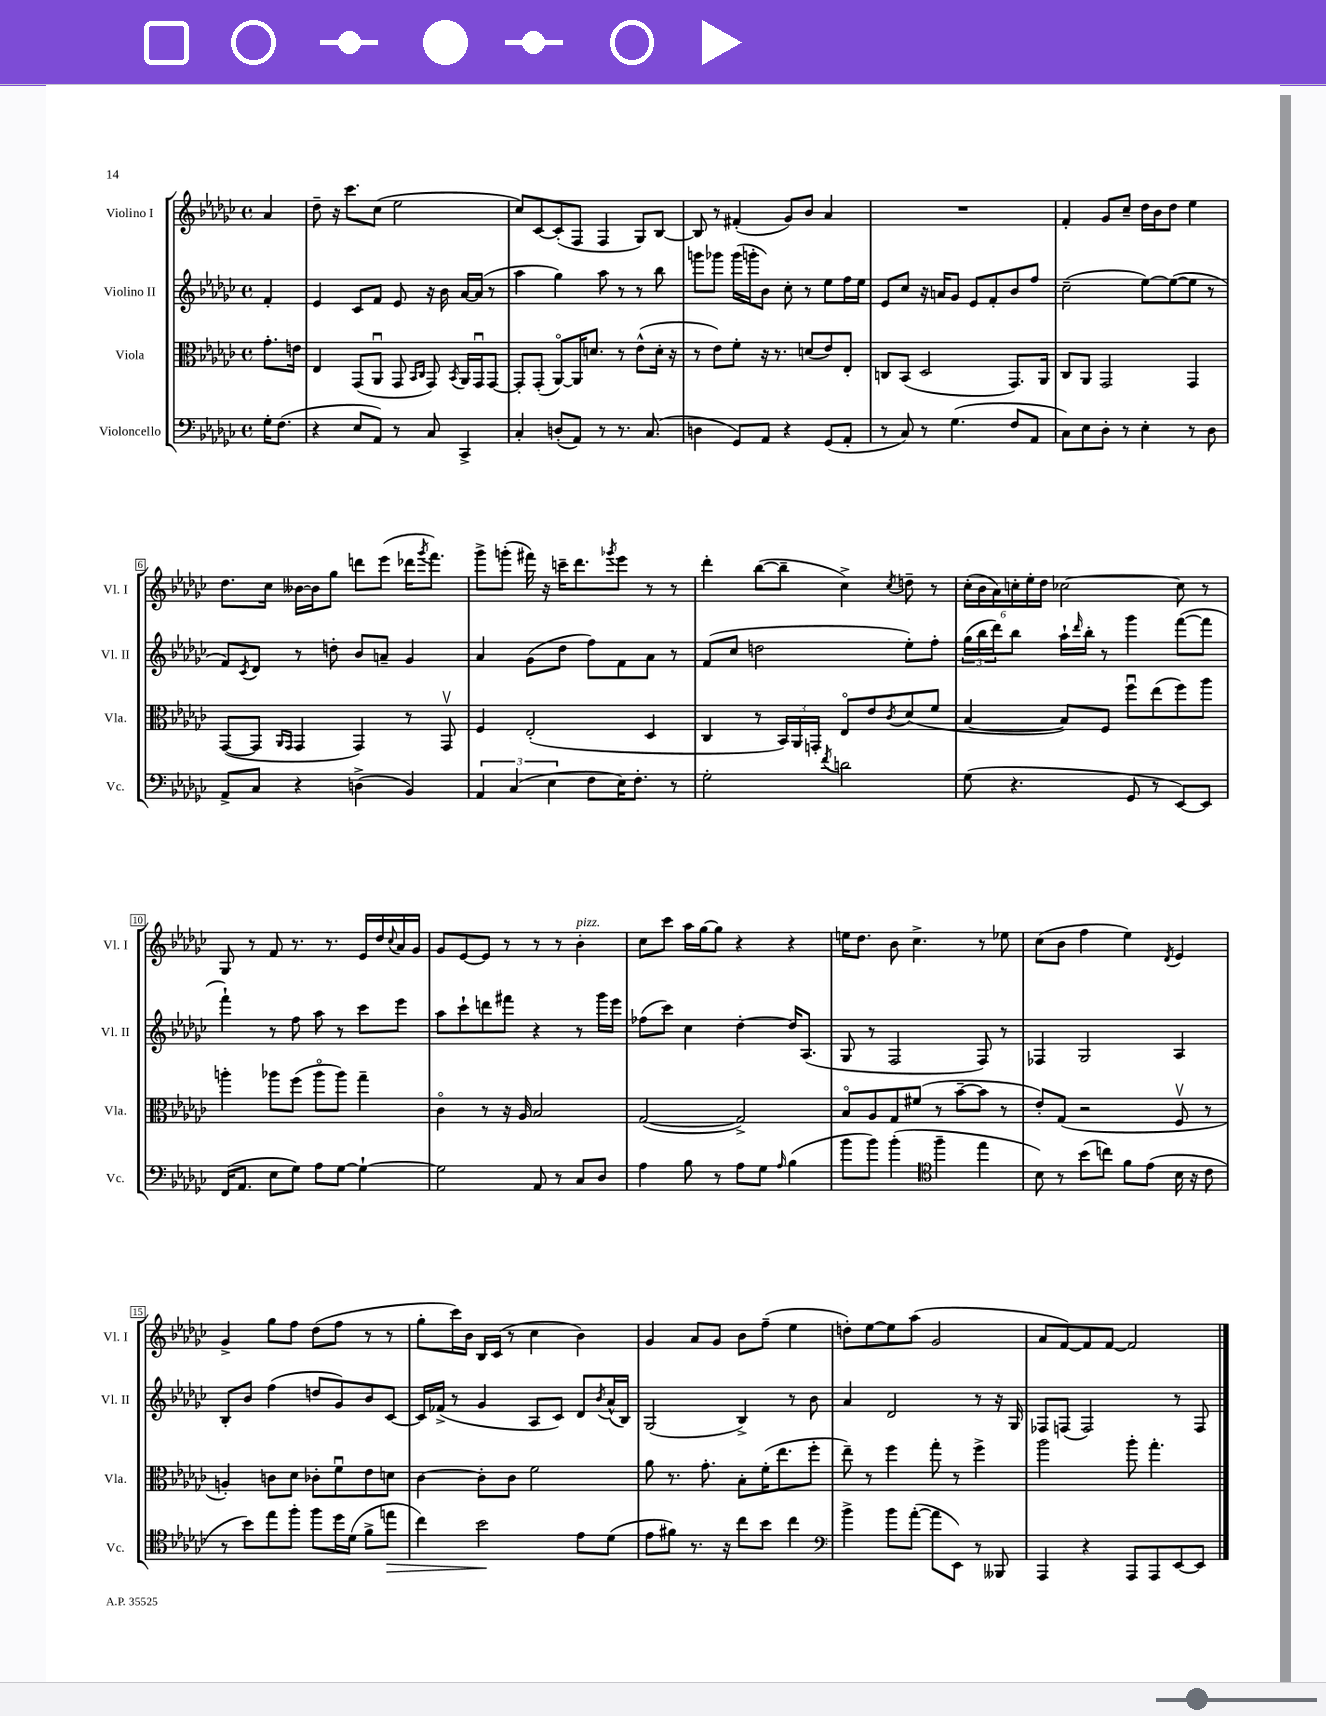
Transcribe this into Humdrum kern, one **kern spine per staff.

**kern	**kern	**kern	**kern
*staff4	*staff3	*staff2	*staff1
*clefF4	*clefC3	*clefG2	*clefG2
*k[b-e-a-d-g-c-]	*k[b-e-a-d-g-c-]	*k[b-e-a-d-g-c-]	*k[b-e-a-d-g-c-]
*M4/4	*M4/4	*M4/4	*M4/4
*met(c)	*met(c)	*met(c)	*met(c)
16G-'	8.g-'	4f'	4a-
(8.F	.	.	.
.	16e	.	.
=	=	=	=
4r	4E-	4e-	8dd-~
.	.	.	16r
.	.	.	8.ccc-
8E-	(8GG-	8c-	.
8AA-)	8AA-u	8f	(8cc-
8r	8GG-	8e-	2ee-
.	16qqBB-	.	.
.	16qqC-	.	.
8C-	8GG-)	16r	.
.	.	16b-	.
.	8qBB-	.	.
4CC-^	16AA-	[16a-	.
.	16GG-u	(16a-]	.
.	[8GG-	8r	.
=	=	=	=
4C-'	8GG-']	4aa-	8cc-)
.	(8GG-'	.	[8c-
(8D'	[8AA-o)	4gg-)	(8c-']
8AA-)	16AA-]	.	8F
.	8.d	.	.
8r	.	8aa-	4F
8.r	8r	8r	.
.	(8e-^^	8r	8G-)
(8.C-	.	.	.
.	16d'	8bb-	[8B-
.	16r	.	.
=	=	=	=
4D	8r	8ggg	8B-]
.	8e-)	8ggg-	8r
8GG-)	8f'	(16ggg-	(4f#'
.	.	16ggg'	.
8AA-	16r	8b-)	.
.	8.r	.	.
4r	.	8cc-'	8g-)
.	(8d	8r	8b-
(8GG-	8e-)	8ee-	4a-
8AA-'	8E-'	16ff	.
.	.	16ee-	.
=	=	=	=
8r	8C	8e-	1r
8C-)	(8BB-	8cc-	.
8r	2D-	16r	.
.	.	16a	.
(4.G-	.	8g-	.
.	.	8e-	.
.	.	8f'	.
8F	8.GG-)	8b-	.
8AA-	.	8ff	.
.	16AA-	.	.
=	=	=	=
8C-)	8C-	(2cc-~	4f'
8E-	8AA-	.	.
8D-'	2GG-	.	8g-
8r	.	.	8cc-~
4E-'	.	[8ee-)	16dd-
.	.	.	16b-
.	.	(8ee-_	8dd-
8r	4GG-	8ee-]	4ee-
8D-	.	8r	.
=	=	=	=
8AA-^	([8GG-	8f)	8.dd-
.	.	8qc-	.
8C-	8GG-]	8d-	.
.	.	.	16cc-
.	16qqAA-	.	.
.	16qqGG-	.	.
4r	4GG-	8r	[16b--
.	.	.	16b--]
.	.	8dd'	8gg-
(4D^	4GG-)	8b-	8ddd
.	.	8a~	(8eee-
4BB-)	8r	4g-	16ddd-
.	.	.	8qggg-
.	.	.	8.fff)
.	8GG-v	.	.
=	=	=	=
6AA-	4F	4a-	8ggg-^
.	.	.	(8ggg'
(6C-	.	.	.
.	(2E-'	(8g-	16fff#)
.	.	.	16r
6E-	.	.	.
.	.	8dd-	16ccc~
.	.	.	8.ddd-
8F	.	8ff)	.
.	.	.	8qggg-
16E-)	.	8f	8eee-
8.F'	.	.	.
.	4D-	8a-	8r
8r	.	8r	8r
=	=	=	=
2G-'	4C-	(8f	4ddd-'
.	.	8cc-	.
.	8r	2dd	([8bb-
.	24BB-)	.	8bb-~]
.	24AA-	.	.
.	24GG'	.	.
8qf	.	.	.
2d	8E-o	.	4cc-^)
.	8e-	.	.
.	8qc-	.	8qcc-
.	(8d-	8ee-')	8dd~
.	8f	8ff'	8r
=	=	=	=
(8G-	[4B-	(24gg-	(24cc-'
.	.	24bb-	24b-
.	.	24ddd-)	24a-)
4.r	.	8bb-	24cc'
.	.	.	24ee-'
.	.	.	24dd-
.	8B-])	16aa-`	[2cc-
.	.	16qqddd-	.
.	.	16bb-'	.
.	8F	8r	.
8GG-	8ffu	4ggg-	.
8r	(8ee-	.	.
[8EE-)	8ff)	([8fff	8cc-]
8EE-]	8aa-	8fff]	8r
=	=	=	=
(16FF	4aa'	4fff`)	8G-
8.AA-	.	.	.
.	.	.	8r
8E-	8aa-	8r	8f
8G-)	(8ff	8ff	8.r
8A-	8aa-o	8aa-	.
.	.	.	8.r
[8G-	8aa-)	8r	.
4G-`_	4gg-~	8ccc-	16e-
.	.	.	16dd-
.	.	.	8qqcc-
.	.	8eee-	16a-
.	.	.	16g-
=	=	=	=
2G-]	4c-o	8aa-	8g-
.	.	8ccc-`	[8e-
.	8r	8ddd	8e-]
.	16r	8fff#	8r
.	16A-	.	.
8AA-	2B-	4r	8r
8r	.	.	8r
8C-	.	8r	4b-'
8D-	.	16ggg-	.
.	.	16eee-	.
=	=	=	=
4A-	([2G-	(8ff-	8cc-
.	.	8ccc-)	8ccc-
8B-	.	4cc-	16aa-
.	.	.	[16gg-
8r	.	.	8gg-]
8A-	2G-^])	[4dd-'	4r
8G-	.	.	.
16qqA-	.	.	.
(4B-	.	16dd-]	4r
.	.	(8.A-	.
=	=	=	=
8b-	8B-o	8G-	16ee
.	.	.	8.dd-
8b-)	8A-	8r	.
(4b-'	8G-	2F	8b-
.	(8f#	.	4.cc-^
*clefC4	*	*	*
4ff~	8r	.	.
.	[8b-~	.	.
4ee-	8b-]	8F)	8r
.	8r	8r	8ee-
=	=	=	=
8B-)	8e-')	4F-	(8cc-
8r	(8G-	.	8b-
(8b-	2r	2G-	4ff
8cc)	.	.	.
8f	.	.	4ee-)
(8e-	.	.	.
.	.	.	8qd-
16B-	8Fv	4A-	4e-
16r	.	.	.
8c-	8r	.	.
=	=	=	=
8r	4A')	8B-'	4g-^
8b-)	.	8b-	.
8ee-	8c	(4ff	8gg-
8ff'	8d-	.	8ff
8ff	8c-'	8dd	(8dd-
16dd-	8fu	8g-)	8ff
(16d-	.	.	.
8f^	8e-	8b-	8r
8ee	8d	[8c-	8r
=	=	=	=
4cc-)	[4c-	16c-]	8gg-'
.	.	(16f-^	.
.	.	8r	16ccc-)
.	.	.	16b-
2b-	8c-']	4g-	16B-
.	.	.	(16c-
.	8c-	.	8r
.	2f	8A-	4cc-
.	.	8c-)	.
8e-	.	8d-	4b-)
.	.	8qb-	.
(8d-	.	(16a-^^	.
.	.	16B-)	.
=	=	=	=
8e-	8a-	(2G-	4g-
8f#)	8.r	.	.
8.r	.	.	8a-
.	8.g-'	.	.
.	.	.	8g-
16r	.	.	.
8cc-	8B-'	4B-^)	8b-
8b-	(16f'	.	(8ff~
.	8.ee-	.	.
4cc-	.	8r	4ee-
.	8ff'	8b-	.
=	=	=	=
*clefF4	*	*	*
4b-^	8ee-~)	4a-	8dd')
.	8r	.	[8ee-
8b-	4ff	2d-	8ee-]
([8a-'	.	.	(8aa-
8a-]	8gg-'	.	2g-
8EE-)	8r	.	.
8r	4ff^	8r	.
8BBB--	.	16r	.
.	.	16G-	.
=	=	=	=
4AAA-	2aa-	8F-	8a-
.	.	(8F	[8f)
4r	.	2F)	8f]
.	.	.	[8f
8AAA-	8aa-'	.	2f]
8AAA-	4.gg-'	.	.
[8EE-	.	8r	.
8EE-]	.	8F	.
==	==	==	==
*-	*-	*-	*-
